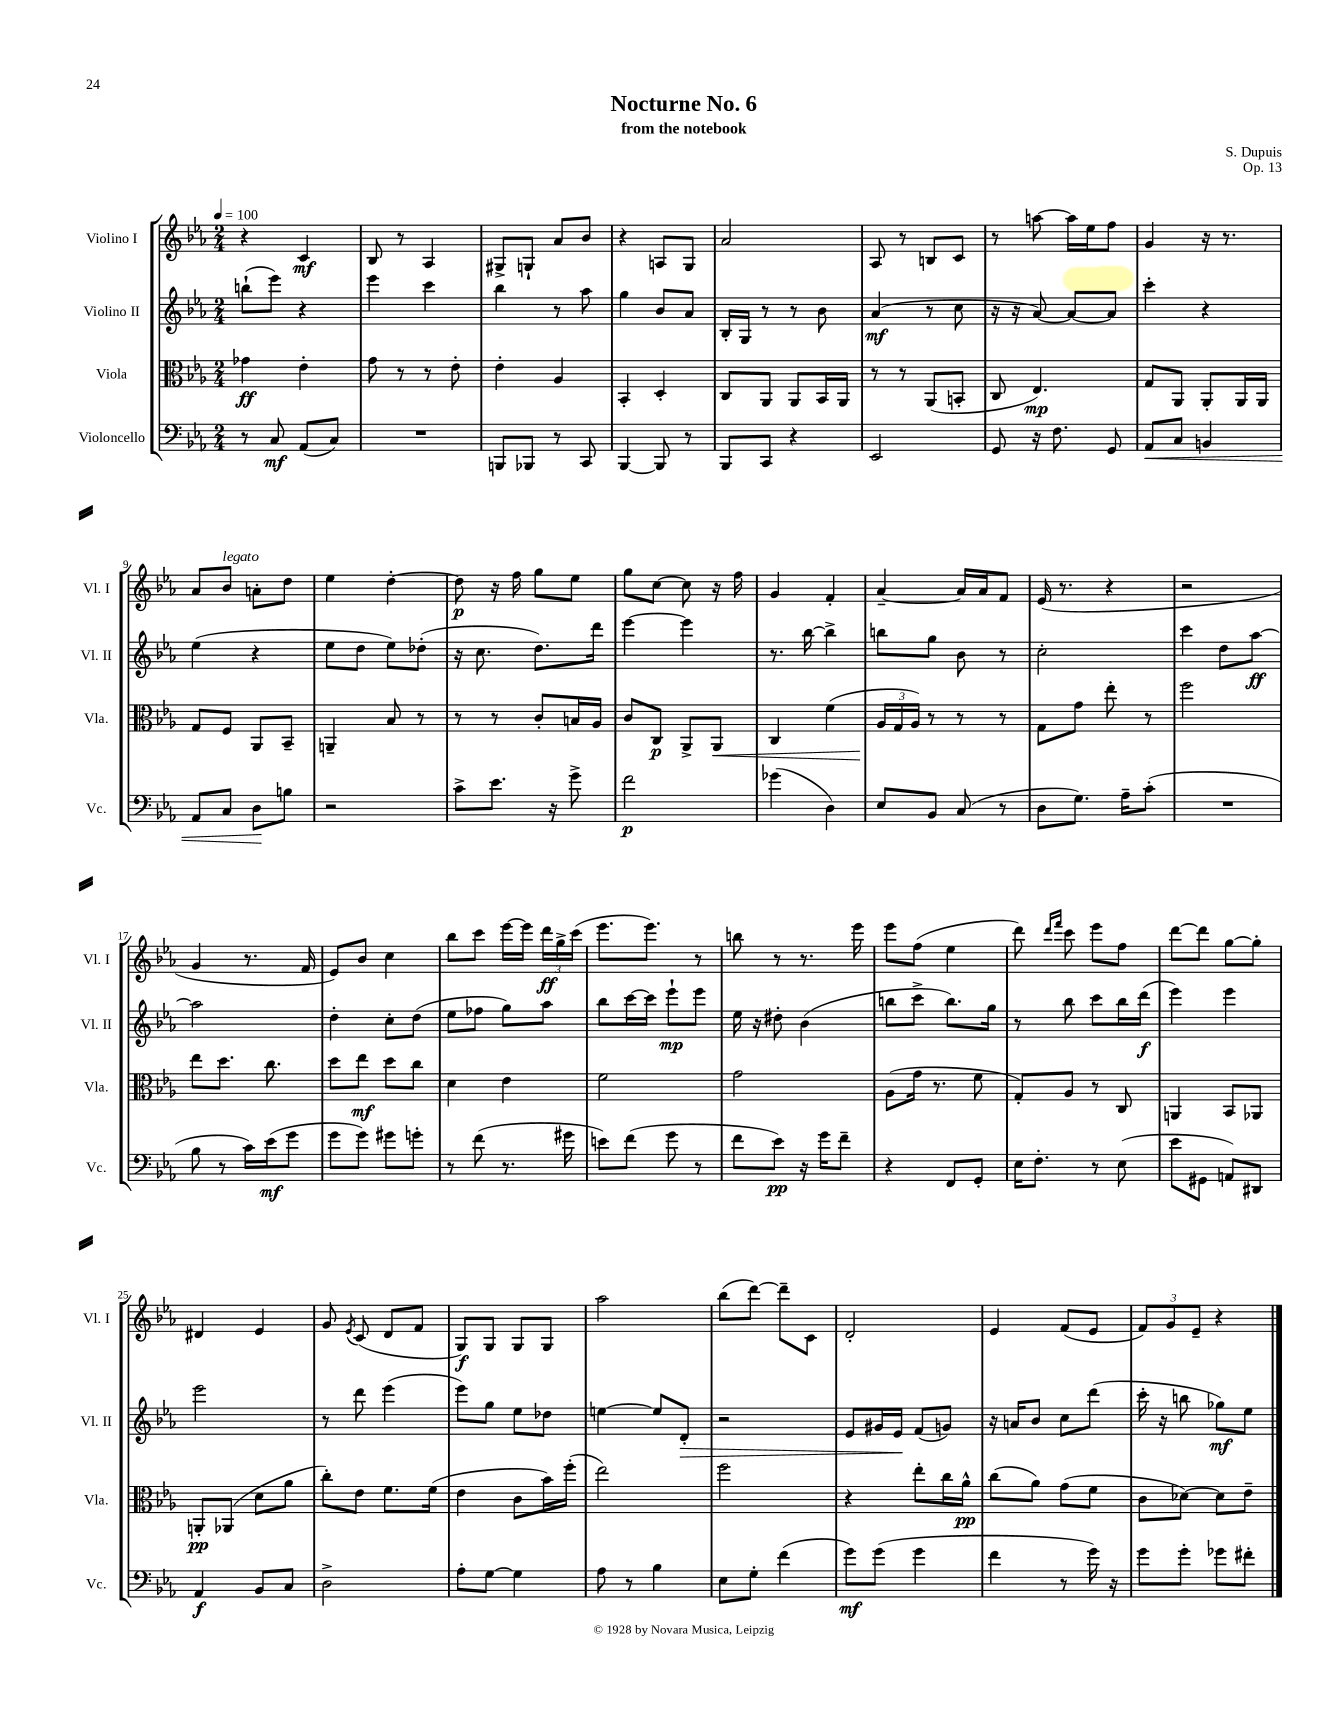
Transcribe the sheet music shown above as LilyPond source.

\header { title = "Nocturne No. 6" composer = "S. Dupuis" subtitle = "from the notebook" opus = "Op. 13" }
<<
\new StaffGroup <<
\new Staff = "s0" \with { instrumentName = "Violino I" shortInstrumentName = "Vl. I" } {
    \clef treble \key ees \major \numericTimeSignature \time 2/4 \tempo 4 = 100
    \autoBeamOff r4 c'4\mf |
    bes8 r8 aes4 |
    gis8[-> g8]-! aes'8[ bes'8] |
    r4 a8[ g8] |
    aes'2 |
    aes8 r8 b8[ c'8] |
    r8 a''8~ a''16[ ees''16 f''8] |
    g'4 r16 r8. |
    aes'8[ bes'8]^\markup { \italic "legato" } a'8[-. d''8] |
    ees''4 d''4~-. |
    d''8\p r16 f''16 g''8[ ees''8] |
    g''8[ c''8]~ c''8 r16 f''16 |
    g'4 f'4-. |
    aes'4~-- aes'16[ aes'16 f'8] |
    ees'16( r8. r4 |
    r2 |
    g'4 r8. f'16 |
    ees'8[) bes'8] c''4 |
    bes''8[ c'''8] ees'''16[~ ees'''16] \tuplet 3/2 { d'''16[\ff g''16-> c'''16]( } |
    ees'''8.[ ees'''8.]) r8 |
    b''8 r8 r8. ees'''16 |
    ees'''8[ f''8]( ees''4 |
    d'''8) \grace { d'''16[ f'''16] } c'''8 ees'''8[ f''8] |
    d'''8[~ d'''8] g''8[~ g''8]-. |
    dis'4 ees'4 |
    g'8 \acciaccatura { ees'8 } c'8( d'8[ f'8] |
    g8[\f) g8] g8[ g8] |
    aes''2 |
    bes''8[( d'''8]~) d'''8[-- c'8] |
    d'2-. |
    ees'4 f'8[( ees'8] |
    \tuplet 3/2 { f'8[) g'8 ees'8]-- } r4 \bar "|." |
}
\new Staff = "s1" \with { instrumentName = "Violino II" shortInstrumentName = "Vl. II" } {
    \clef treble \key ees \major \numericTimeSignature \time 2/4
    \autoBeamOff b''8[-!( ees'''8]) r4 |
    ees'''4 c'''4 |
    bes''4 r8 aes''8 |
    g''4 bes'8[ aes'8] |
    bes16[-. g16] r8 r8 bes'8 |
    aes'4\mf( r8 c''8 |
    r16 r16 aes'8~) aes'8[~ aes'8] |
    c'''4-. r4 |
    ees''4( r4 |
    ees''8[ d''8] ees''8[) des''8]-.( |
    r16 c''8. d''8.[) d'''16] |
    ees'''4~ ees'''4 |
    r8. bes''16~ bes''4-> |
    b''8[ g''8] bes'8 r8 |
    c''2-. |
    c'''4 d''8[ aes''8]~\ff |
    aes''2 |
    d''4-. c''8[-. d''8]( |
    ees''8[ fes''8] g''8[) aes''8] |
    bes''8[ c'''16~ c'''16] ees'''8[-!\mp ees'''8] |
    ees''16 r16 dis''8-. bes'4( |
    b''8[ c'''8]-> b''8.[) g''16] |
    r8 bes''8 c'''8[ bes''16 d'''16]\f( |
    ees'''4) ees'''4 |
    ees'''2 |
    r8 d'''8 ees'''4( |
    ees'''8[) g''8] ees''8[ des''8] |
    e''4~ e''8[ d'8]-.\> |
    r2 |
    ees'8[ gis'16 ees'16]\! f'8[( g'8]) |
    r16 a'16[ bes'8] c''8[ d'''8]( |
    c'''16-. r16 b''8 ges''8[\mf) ees''8] \bar "|." |
}
\new Staff = "s2" \with { instrumentName = "Viola" shortInstrumentName = "Vla." } {
    \clef alto \key ees \major \numericTimeSignature \time 2/4
    \autoBeamOff ges'4\ff ees'4-. |
    g'8 r8 r8 ees'8-. |
    ees'4-. aes4 |
    bes,4-. d4-. |
    c8[ aes,8] aes,8[ bes,16 aes,16] |
    r8 r8 aes,8[( b,8]-. |
    c8 ees4.\mp) |
    g8[ aes,8] aes,8[-. aes,16 aes,16] |
    g8[ f8] aes,8[ bes,8]-- |
    a,4-- bes8 r8 |
    r8 r8 c'8[-. b16 aes16] |
    c'8[ c8]\p aes,8[-> aes,8]\< |
    c4 f'4( |
    \tuplet 3/2 { aes16[\! g16 aes16]) } r8 r8 r8 |
    g8[ g'8] ees''8-. r8 |
    f''2 |
    ees''8[ d''8.] c''8. |
    d''8[ ees''8]\mf d''8[ c''8] |
    d'4 ees'4 |
    f'2 |
    g'2 |
    aes8[( g'16] r8. f'8 |
    g8[-.) aes8] r8 c8 |
    a,4 bes,8[ aes,8] |
    a,8[-.\pp aes,8]( d'8[ aes'8] |
    c''8[-.) ees'8] f'8.[ f'16]( |
    ees'4 c'8[ bes'16) f''16]-.( |
    ees''2) |
    f''2 |
    r4 ees''8[-. c''16 aes'16]-^\pp |
    c''8[( aes'8]) g'8[( f'8] |
    c'8[ des'8]~) des'8[ ees'8]-- \bar "|." |
}
\new Staff = "s3" \with { instrumentName = "Violoncello" shortInstrumentName = "Vc." } {
    \clef bass \key ees \major \numericTimeSignature \time 2/4
    \autoBeamOff r8 c8\mf aes,8[( c8]) |
    R2 |
    b,,8[ bes,,8] r8 c,8 |
    bes,,4~ bes,,8 r8 |
    bes,,8[ c,8] r4 |
    ees,2 |
    g,8 r16 f8. g,8 |
    aes,8[\< c8] b,4 |
    aes,8[ c8] d8[\! b8] |
    r2 |
    c'8[-> ees'8.] r16 g'8-> |
    f'2\p |
    ges'4( d4) |
    ees8[ bes,8] c8( r8 |
    d8[ g8.]) aes16[-- c'8]-.( |
    R2 |
    bes8 r8 c'16[) ees'16\mf( g'8] |
    g'8[ g'8]) gis'8[ g'8]-. |
    r8 f'8( r8. gis'16 |
    e'8[) f'8]( g'8 r8 |
    f'8[ ees'8]\pp) r16 g'16[ f'8]-- |
    r4 f,8[ g,8]-. |
    ees16[ f8.]-. r8 ees8( |
    ees'8[ gis,8] a,8[) dis,8] |
    aes,4\f bes,8[ c8] |
    d2-> |
    aes8[-. g8]~ g4 |
    aes8 r8 bes4 |
    ees8[ g8]-. f'4( |
    g'8[\mf) g'8]( g'4 |
    f'4 r8 g'16) r16 |
    g'8[ g'8]-. ges'8[ fis'8]-. \bar "|." |
}
>>
>>
